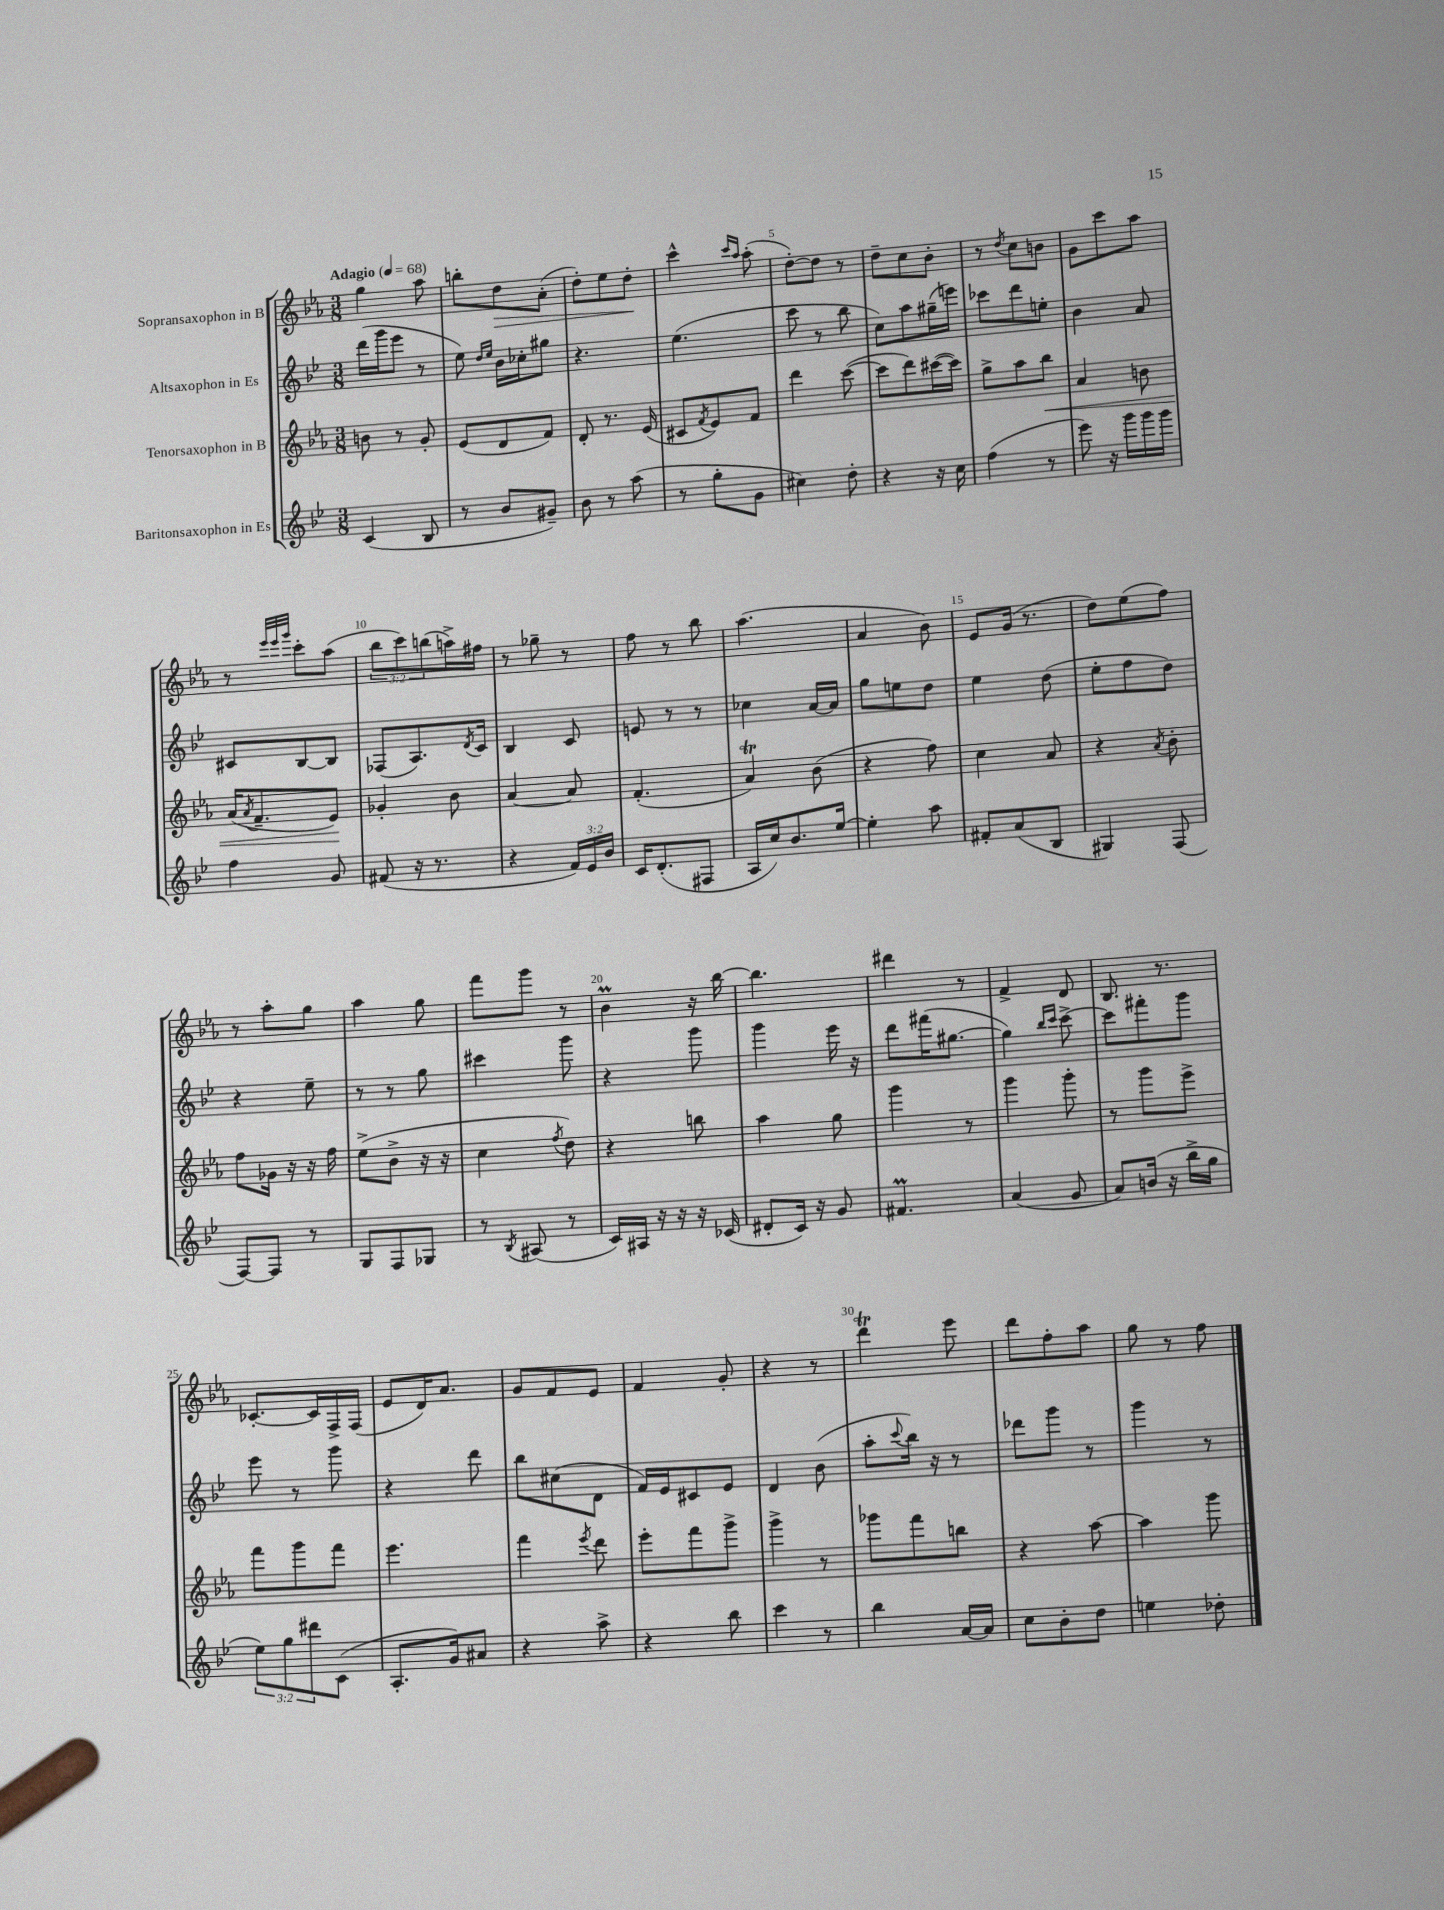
<<
\new StaffGroup <<
\new Staff = "s0" \with { instrumentName = "Sopransaxophon in B" } {
    \clef treble \key ees \major \numericTimeSignature \time 3/8 \override Staff.TupletNumber.text = #tuplet-number::calc-fraction-text \tempo "Adagio" 4 = 68
    g''4 aes''8 |
    b''8-. d''8\> aes'8-.( |
    d''8-.) ees''8 d''8-.\! |
    c'''4-^ \grace { c'''16 aes''16 } aes''8-.( |
    d''8~-.) d''8 r8 |
    d''8-- c''8 bes'8-. |
    r8 \acciaccatura { d''8 } c''8 b'8 |
    g'8 c'''8 aes''8 |
    r8 \grace { ees'''32 ees'''32 g'''32 } c'''8-. aes''8( |
    \tuplet 3/2 { bes''8 c'''8) b''8( } a''16->) fis''16 |
    r8 ges''8-- r8 |
    f''8 r8 bes''8 |
    aes''4.( |
    aes'4 bes'8) |
    ees'8 g'16( r8. |
    d''8) ees''8( f''8) |
    r8 aes''8-. g''8 |
    aes''4 g''8 |
    f'''8 g'''8 r8 |
    bes'4\prall r16 bes''16~ |
    bes''4. |
    dis'''4 r8 |
    f'4-> d'8 |
    bes8. r8. |
    ces'8.~-. ces'16 f16-> f16( |
    ees'8 d'16) aes'8. |
    g'8 f'8 ees'8 |
    f'4 g'8-. |
    r4 r8 |
    d'''4\trill ees'''8 |
    d'''8 f''8-. aes''8 |
    g''8 r8 f''8 \bar "|." |
}
\new Staff = "s1" \with { instrumentName = "Altsaxophon in Es" } {
    \clef treble \key bes \major \numericTimeSignature \time 3/8
    d'''16( g'''16 ees'''8 r8 |
    ees''8) \grace { d''16 ees''16 } bes'16 ces''16-. gis''8 |
    r4. |
    ees''4.( |
    c'''8 r8 bes''8 |
    c''8) a''8 gis''16--( e'''16) |
    ces'''8 d'''8 e''8-. |
    bes'4 a'8 |
    cis'8 bes8~ bes8 |
    fes8( a8.) \acciaccatura { d'8 } c'16 |
    bes4 c'8 |
    e'8 r8 r8 |
    ces''4 a'16~ a'16 |
    g''8 e''8 d''8 |
    ees''4 d''8( |
    ees''8-. f''8 d''8) |
    r4 ees''8-- |
    r8 r8 g''8 |
    cis'''4 g'''8 |
    r4 g'''8 |
    g'''4 ees'''16 r16 |
    d'''8 fis'''16( gis''8.~ |
    gis''4) \grace { bes''16 c'''16 } c'''8~-> |
    c'''8 fis'''8-. g'''8 |
    ees'''8 r8 g'''8 |
    r4 d'''8 |
    bes''8 cis''8( d'8 |
    f'16) ees'16 cis'8 ees'8 |
    d'4 bes'8( |
    a''8-. \appoggiatura { c'''8 } bes''16) r16 r8 |
    des'''8 g'''8 r8 |
    g'''4 r8 \bar "|." |
}
\new Staff = "s2" \with { instrumentName = "Tenorsaxophon in B" } {
    \clef treble \key ees \major \numericTimeSignature \time 3/8
    b'8 r8 g'8-. |
    ees'8( d'8 f'8) |
    d'8-. r8. ees'16( |
    cis'8 \acciaccatura { f'8 } ees'8) f'8 |
    d'''4 c'''8~( |
    c'''8 d'''8) cis'''16~( cis'''16) |
    g''8-> aes''8 bes''8\< |
    aes'4 b'8 |
    aes'16( \acciaccatura { aes'8 } f'8.-- ees'8\!) |
    ges'4-. bes'8 |
    aes'4~ aes'8 |
    f'4.-.( |
    aes'4\trill) bes'8( |
    r4 f''8) |
    c''4 aes'8 |
    r4 \acciaccatura { aes'8 } bes'8-. |
    f''8 ges'16 r16 r16 f''16 |
    ees''8->( bes'8-> r16 r16 |
    c''4 \acciaccatura { f''8 } d''8) |
    r4 b''8 |
    aes''4 g''8 |
    g'''4 r8 |
    g'''4 g'''8-. |
    r8 g'''8 ees'''8-> |
    f'''8 g'''8 f'''8 |
    ees'''4. |
    f'''4 \acciaccatura { ees'''8 } d'''8 |
    ees'''8-. f'''8 g'''8-> |
    g'''4-> r8 |
    ges'''8 f'''8 b''8 |
    r4 aes''8~ |
    aes''4 g'''8 \bar "|." |
}
\new Staff = "s3" \with { instrumentName = "Baritonsaxophon in Es" } {
    \clef treble \key bes \major \numericTimeSignature \time 3/8 \override Staff.TupletNumber.text = #tuplet-number::calc-fraction-text
    c'4( bes8 |
    r8 bes'8 gis'8--) |
    bes'8 r8 a''8( |
    r8 g''8-. g'8 |
    cis''4) d''8-. |
    r4 r16 c''16 |
    f''4( r8 |
    ees'''8) r16 g'''16 g'''16 g'''16 |
    f''4 g'8 |
    fis'8( r16 r8. |
    r4 \tuplet 3/2 { f'16) ees'16 bes'16 } |
    c'16 d'8.-.( fis8 |
    a16 c''16) bes'8. ees''16~ |
    ees''4-. a''8 |
    fis'8-. a'8( bes8 |
    gis4) f8( |
    f8~) f8 r8 |
    g8 f8 ges8 |
    r8 \acciaccatura { bes8 } ais8( r8 |
    c'16) ais16 r16 r16 r16 ces'16( |
    dis'8-. c'16) r16 g'8 |
    fis'4.\prall |
    a'4( g'8 |
    a'8) b'16( r16 bes''16-> g''16 |
    \tuplet 3/2 { ees''8) g''8 dis'''8 } c'8( |
    a8.-. g'16) ais'8 |
    r4 a''8-> |
    r4 bes''8 |
    c'''4 r8 |
    bes''4 a'16~ a'16 |
    c''8 bes'8-. d''8 |
    e''4 des''8-. \bar "|." |
}
>>
>>
\layout { \context { \Score \override BarNumber.break-visibility = ##(#f #t #t) barNumberVisibility = #(every-nth-bar-number-visible 5) } }
